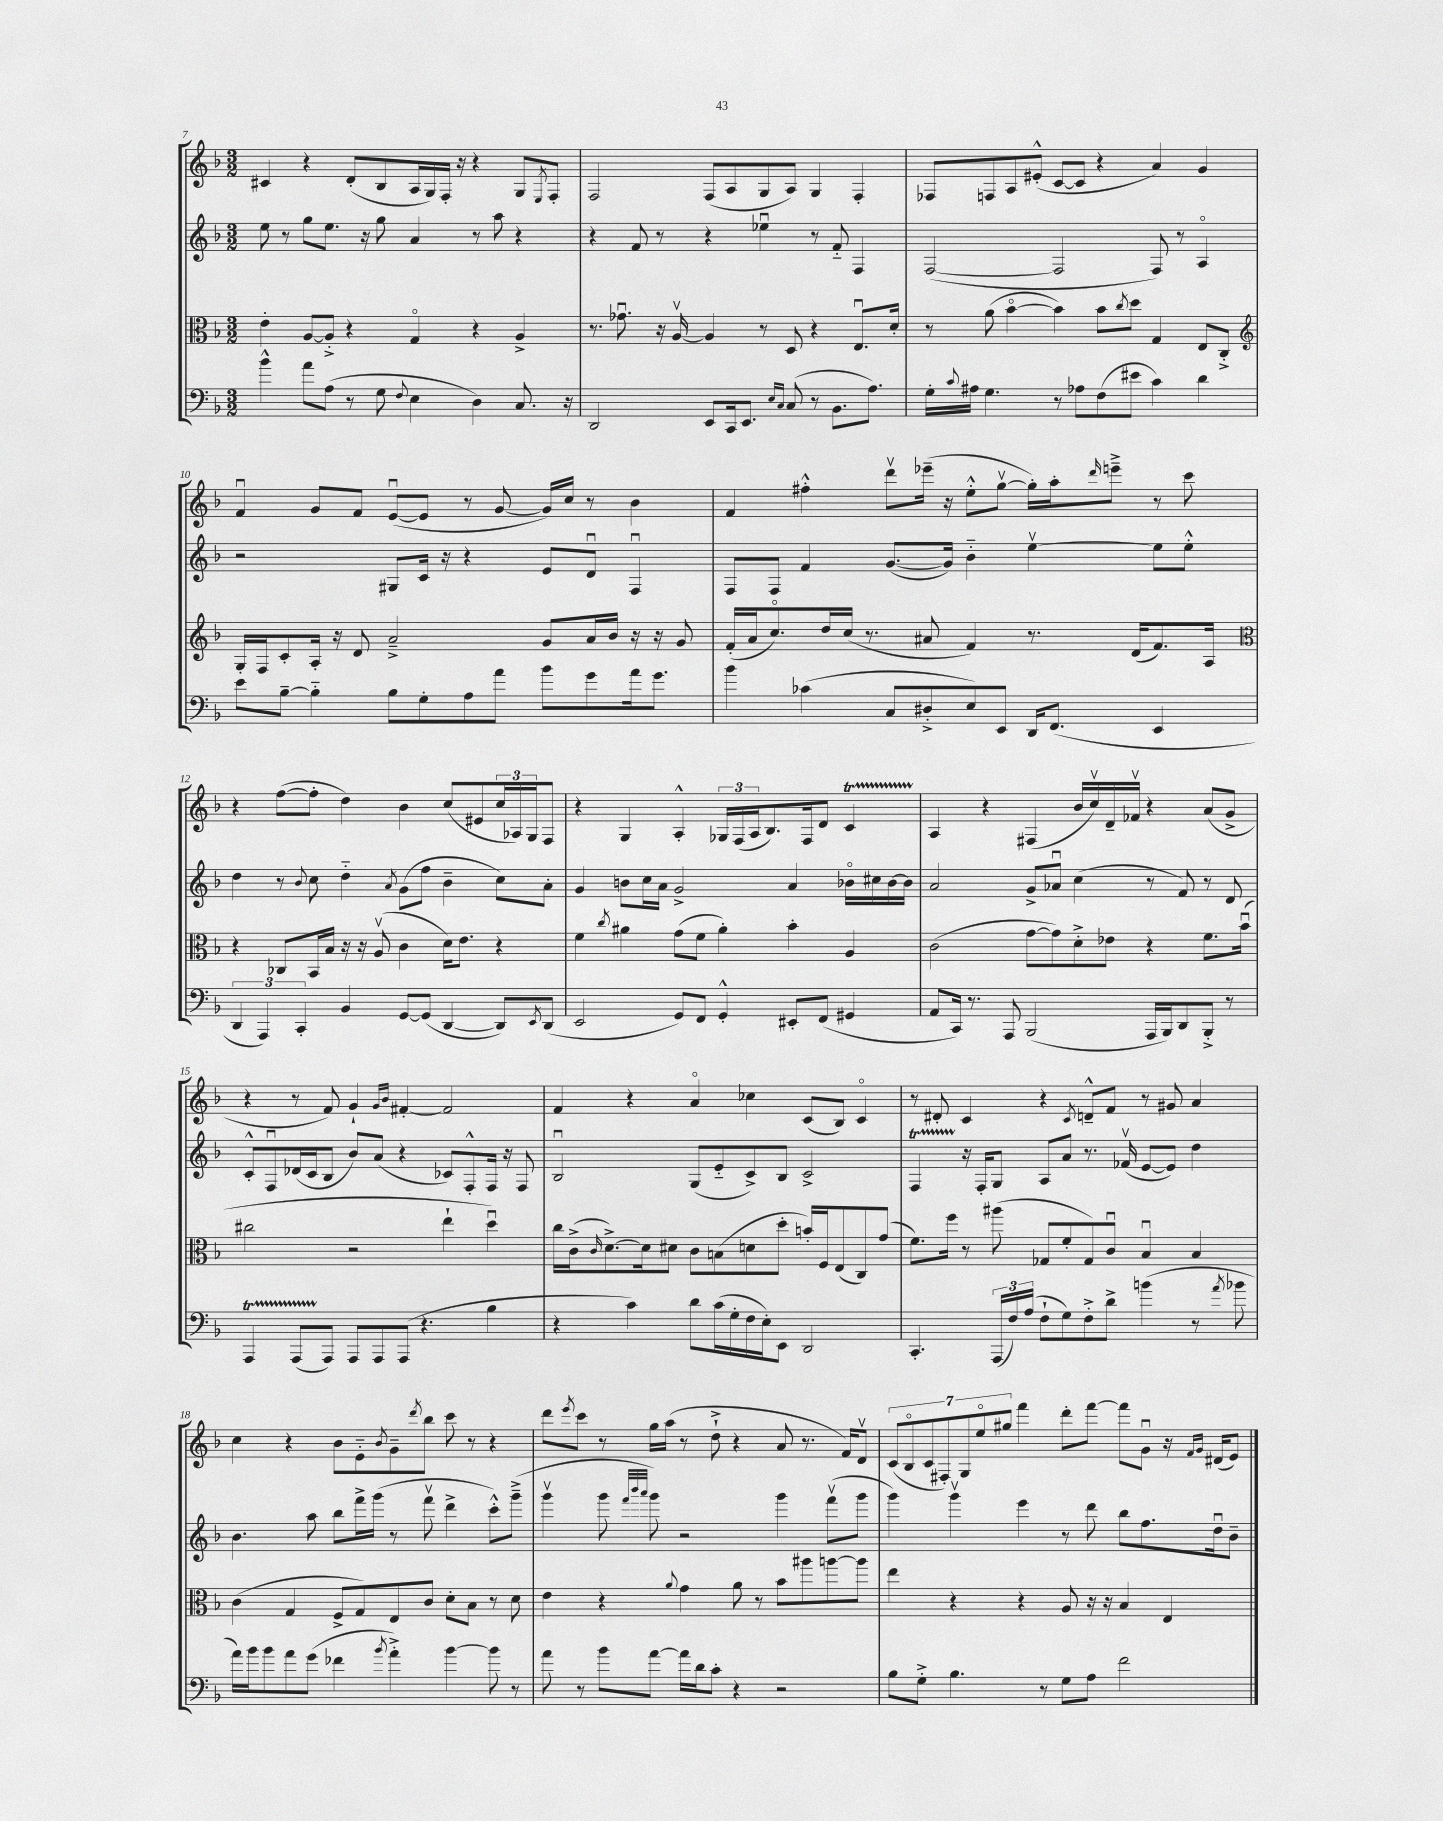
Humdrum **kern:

**kern	**kern	**kern	**kern
*staff4	*staff3	*staff2	*staff1
*clefF4	*clefC3	*clefG2	*clefG2
*k[b-]	*k[b-]	*k[b-]	*k[b-]
*M3/2	*M3/2	*M3/2	*M3/2
4b-^^	4e'	8ee	4c#
.	.	8r	.
8a	[8A	8gg	4r
(8A	8A'^]	8.ee	.
8r	4r	.	(8d'
.	.	16r	.
8G	.	8gg	8B-
8qqF	.	.	.
4E	4Go	4a	16A
.	.	.	16G)
.	.	.	16F'
.	.	.	16r
4D)	4r	8r	4r
.	.	8aa	.
8.C	4A^	4r	8G
.	.	.	8qE
.	.	.	8F'
16r	.	.	.
=	=	=	=
2DD	8.r	4r	2F
.	8.g-u	.	.
.	.	8f	.
.	16r	8r	.
.	[16Av	.	.
8EE	4A]	4r	(8F
16CC	.	.	8A
8.EE	.	.	.
.	8r	4ee-u	8G
16qqE	.	.	.
16qqC	.	.	.
(8C	8D	.	8A)
8r	4r	8r	4G
8.BB-	.	8f'~	.
.	8.Eu	4F	4F'
8.A)	.	.	.
.	16d'	.	.
=	=	=	=
16G'	8r	([2F	8F-
8qqc	.	.	.
16A#	.	.	.
4.G	(8a	.	8F
.	[4b-o	.	8A
.	.	.	(8e#'^^
8r	4b-])	2F]	[8c
8A-	.	.	8c]
(8F	8b-	.	4r
.	8qcc	.	.
8e#	8dd	.	.
4c)	4G	8F)	4a)
.	.	8r	.
4d	8E	4Ao	4g
.	8C'^	.	.
=	=	=	=
*	*clefG2	*	*
8e	16G'	2r	4fu
.	16F	.	.
[8B-~	8c'	.	.
4B-'~]	16A'	.	8g
.	16r	.	.
.	8d	.	8f
8B-	2a~^	8G#	([8eu
8G'	.	16c	8e]
.	.	16r	.
8A	.	4r	8r
8a	.	.	[8g
8b-	8g	8e	16g])
.	.	.	16cc
8g	16a	8du	8r
.	16b-	.	.
16a	16r	4Fu	4b-
8.g	16r	.	.
.	8g	.	.
=	=	=	=
4b-	(16f'	8F	4f
.	16a	.	.
.	8.cco)	8F	.
(4c-	.	4f	4ff#'^^
.	16dd	.	.
.	(16cc	.	.
.	8.r	.	.
8C	.	([8.g	8dddv
8D#'^	8a#	.	(16eee-~
.	.	16g])	16r
8E)	4f)	4b-'~	8ee'^^
8EE	.	.	[8ggv
16DD	8.r	[4eev	16gg'])
(8.FF	.	.	16aa'
.	.	.	16qqddd
.	.	.	8eee~^
.	(16d	.	.
4EE	8.f)	8ee]	8r
.	.	8ee'^^	8ccc
.	16A	.	.
=	=	=	=
*	*clefC3	*	*
6DD	4r	4dd	4r
6AAA)	.	.	.
.	8C-	8r	([8ff
6CC'	.	.	.
.	.	8qqb-	.
.	16BB-	8cc	8ff']
.	16B-	.	.
4BB-	16r	4dd'~	4dd)
.	16r	.	.
.	(8Av	.	.
.	.	8qa	.
[8GG	4c	(8g	4b-
(8GG]	.	8ff	.
[4DD	16d)	4b-~	(8cc
.	8.e	.	.
.	.	.	8e#
8DD])	4r	8cc)	24cc
.	.	.	24A-)
.	.	.	24G
8qEE	.	.	.
(8DD	.	8a'	8F
=	=	=	=
2EE	4f	4g	4r
.	8qcc	.	.
.	4a#	8b	4G
.	.	16cc	.
.	.	16a	.
8GG)	(8g	2g^	4A'^^
8FF	8f	.	.
4GG'^^	4a#')	.	24G-
.	.	.	(24F
.	.	.	24A
.	.	.	8.B-)
8EE#'	4b-'	4a	.
.	.	.	16F
(8FF	.	.	8d
4GG#	4A	16b-o	4c
.	.	16cc#	.
.	.	[16b-	.
.	.	16b-]	.
=	=	=	=
8AA	(2c	2a	4A
16CC)	.	.	.
8.r	.	.	.
.	.	.	4r
8AAA	.	.	.
(2BBB-	[8g	8g^	(4F#
.	8g])	8a-u	.
.	8d'^	(4cc	16b-
.	.	.	16ccv)
.	8e-	.	16d~
.	.	.	16f-v
16AAA	4r	8r	4r
16BBB-)	.	.	.
8DD	.	8f)	.
8BBB-'^	8.f	8r	(8a
8r	.	8d	8g^
.	(16b-u	.	.
=	=	=	=
4AAA	2cc#	8c'^^	4r
.	.	8Fu	.
(8AAA	.	(16d-	8r
.	.	16c	.
8AAA)	.	8B-	8f)
8AAA	2r	8b-)	4g`
8AAA	.	(8a	.
.	.	.	16qqg
.	.	.	16qqb-
(8AAA	.	4r	[4f#'
4.r	.	.	.
.	4ee`	8c-)	2f#]
.	.	8F'^^	.
4B-	4ddu)	16F	.
.	.	16r	.
.	.	8F	.
=	=	=	=
4r	16cc	2B-u	4f
.	(16c^	.	.
.	16qqc	.	.
.	[8.d^)	.	.
4c)	.	.	4r
.	16d]	.	.
.	8d#	.	.
8d	8c	(8G	4ao
(16c	(8B	8e'~	.
16G'	.	.	.
16F	8d	8c^)	4cc-
16E')	.	.	.
8EE	8dd'	8B-	.
2DD	16b')	2c^	(8c
.	16F	.	.
.	(8E	.	8B-)
.	8C)	.	4co
.	(8g	.	.
=	=	=	=
4.CC'	8.f)	4F	8r
.	.	.	8d#'
.	16ff	.	.
.	8r	16r	4c
.	.	16F'	.
(24AAA	(8aa#	8G	.
24F)	.	.	.
(24A	.	.	.
8F`	8G-	8A	4r
8G)	8f'	8a	.
.	.	.	8qc
8F'^	8G-)	8.r	8d~^^
8d^	8cu	.	8f
.	.	(16f-v	.
(4b	4B-u	[8e	8r
.	.	8e])	8g#
8r	4B-	4dd	4a
8qa	.	.	.
8b-	.	.	.
=	=	=	=
16a)	(4c	4.b-	4cc
16b-	.	.	.
8b-	.	.	.
8a	4G	.	4r
(8g	.	8aa	.
4f-	8F^	8bb-	8b-
.	8G)	16fff^	8e'~
.	.	(16ggg	.
8qb-	.	.	8qb-
4a'^)	8E	8r	8g~
.	.	.	8qddd
.	8c	8fffv	8bb-
[4b-	8d'	4ddd^	8ccc
.	8B-	.	8r
8b-]	8r	8ccc'^^)	4r
8r	8d	(8ggg~^	.
=	=	=	=
8a	4e	4gggv	8ddd
.	.	.	8qeee
8r	.	.	8ccc
8b-	4r	8ggg	8r
.	.	32qqfff	.
.	.	32qqbbb-	.
.	.	32qqaaa	.
[8a	.	8ggg)	16gg
.	.	.	(16aa
.	8qqa	.	.
16a]	4g	2r	8r
16d	.	.	.
8c'	.	.	8dd`^
4r	8a	.	4r
.	8r	.	.
2r	8b-	4ggg	8a
.	8aa#	.	8.r
.	[8aa	(8fffv	.
.	.	.	16f)
.	8aa]	8ggg	8dv
=	=	=	=
8B-	4ee	4ggg)	(14c
.	.	.	14B-o
8G'^	.	.	.
.	.	.	14c
.	.	.	14F#')
4.B-	4r	4gggv	.
.	.	.	14G
.	.	.	14eeo
.	.	.	14gg#
.	4r	4eee	4fff
8r	.	.	.
8G	8A	8r	8ddd'
8A	16r	8ddd	[8fff
.	16r	.	.
2f	4B-	8bb-	8fff]
.	.	8.ff	8gu
.	4E	.	16r
.	.	.	16qqf
.	.	.	16qqg
.	.	16ddu	(16d#
.	.	8b-~	8e)
==	==	==	==
*-	*-	*-	*-
